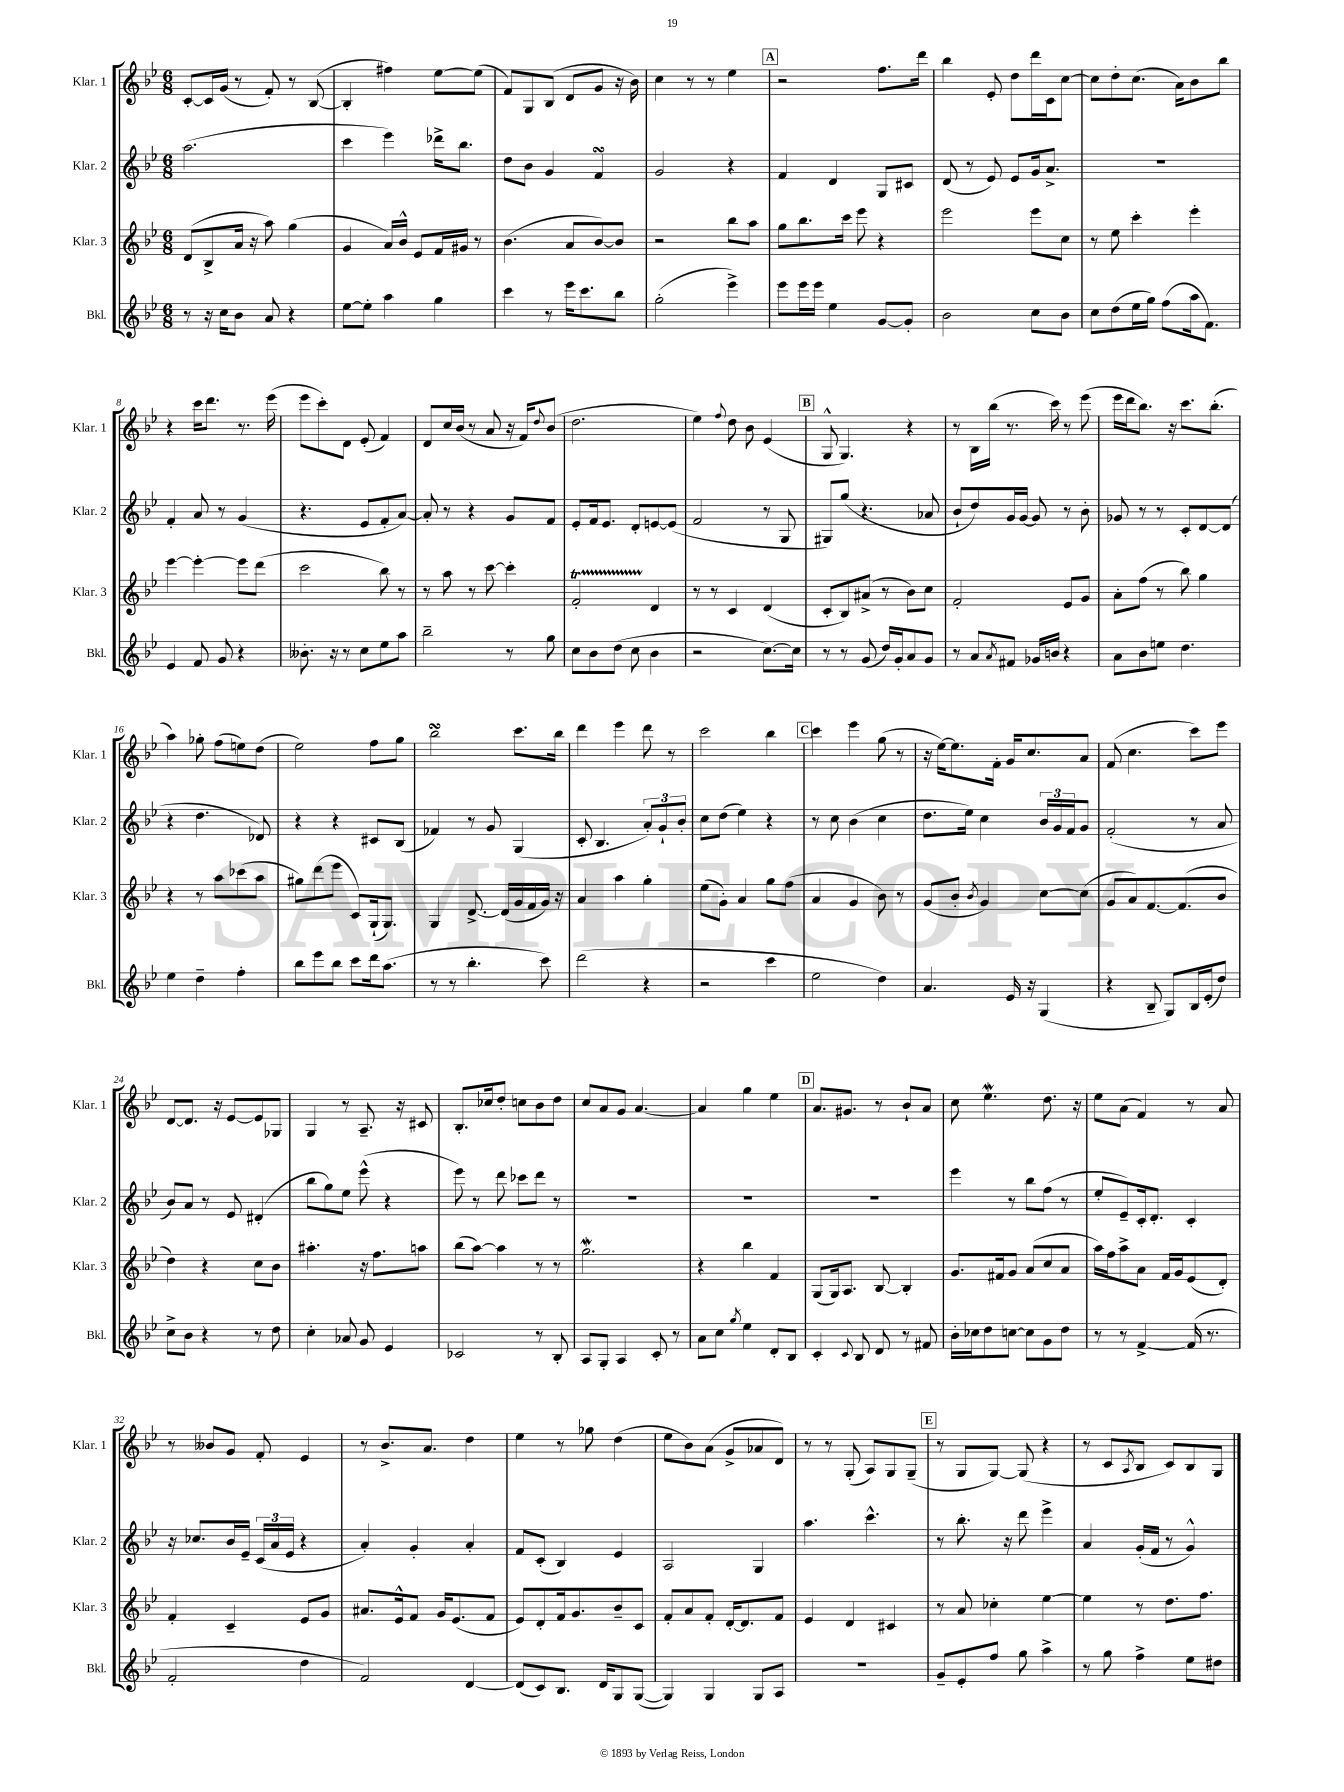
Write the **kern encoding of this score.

**kern	**kern	**kern	**kern
*staff4	*staff3	*staff2	*staff1
*clefG2	*clefG2	*clefG2	*clefG2
*k[b-e-]	*k[b-e-]	*k[b-e-]	*k[b-e-]
*M6/8	*M6/8	*M6/8	*M6/8
8r	(8d/L	(2.aa\	[8c'/L
16r	8B-^/	.	16c/]L
16cc\LK	.	.	(16g/JJ
8b-\J	16a/Jk	.	8r
.	16r	.	.
8a/	8aa\)	.	8f'/)
4r	(4gg\	.	8r
.	.	.	([8B-/
=	=	=	=
[8ee-\L	4g/	4ccc\	4B-'/]
8ee-'\]J	.	.	.
4aa\	16a/LL)	4eee-\)	4ff#\)
.	16b-^^/JJ	.	.
.	8e-/L	.	.
4gg\	16f/L	16ddd-^\LK	[8ee-\L
.	16g#/JJ	8.bb-\J	.
.	8r	.	(8ee-\]J
=	=	=	=
4ccc\	(4.b-\	8dd\L	8f/L)
.	.	8b-\J	8G/
8r	.	4g/	(8B-/J
16eee-\LK	8a/L	.	8d/L
8.ccc\	.	.	.
.	[8b-/)	4f/	8g/J
8bb-\J	8b-/]J	.	16r
.	.	.	16b-\)
=	=	=	=
(2gg'\	2r	2g/	4cc\
.	.	.	8r
.	.	.	8r
4eee-^\)	8bb-\L	4r	4ee-\
.	8aa\J	.	.
=	=	=	=
8eee-\L	8gg\L	4f/	2r
16eee-\L	8.bb-\	.	.
16eee-\JJ	.	.	.
4ee-\	.	4d/	.
.	16ccc\Jk	.	.
.	8eee-\	.	.
[8g/L	4r	8G/L	8.ff\L
8g'/]J	.	8c#/J	.
.	.	.	16ddd\Jk
=	=	=	=
2b-\	2eee-\	(8d/	4bb-\
.	.	8r	.
.	.	8e-/)	8e-'/
.	.	8e-/L	8dd\L
8cc\L	8eee-\L	16g/k	16ddd\L
.	.	8.a^/J	16c\J
8b-\J	8cc\J	.	[8cc\J
=	=	=	=
8cc\L	8r	2.r	8cc\]L
(8dd\	8ee-\	.	8dd'\
16ee-\L	4ccc'\	.	(8.cc\J
16gg\JJ)	.	.	.
(8ff\L	.	.	.
.	.	.	16a\LK)
16aa\k	4eee-'\	.	8b-\
8.f\J)	.	.	.
.	.	.	8bb-\J
=	=	=	=
4e-/	[4eee-\	4f'/	4r
8f/	4eee-'\_	8a/	16ccc\LK
.	.	.	8.ddd\J
8g/	.	8r	.
4r	8eee-\]L	(4g/	8.r
.	(8ddd\J	.	.
.	.	.	(16eee-\
=	=	=	=
8.b--'\	2ccc\	4.r	8eee-\L
.	.	.	8ccc'\)
16r	.	.	.
8r	.	.	8d\J
8cc\L	.	8e-/L	(8e-'/
8ee-\	8bb-\)	8f'/	4f/)
8aa\J	8r	[8a/J)	.
=	=	=	=
2bb-~\	8r	8a'/]	8d/L
.	8aa\	8r	16cc/L
.	.	.	(16b-/JJ
.	8r	4r	8r
.	[8ccc\	.	8a/
8r	4ccc'\]	8g/L	16r
.	.	.	16f/LK)
.	.	.	8qqdd/
8gg\	.	8f/J	(8b-/J
=	=	=	=
8cc\L	2f'/	8e-'/L	2.dd\
8b-\	.	16f/k	.
.	.	8.e-/J	.
(8dd\J	.	.	.
8cc\	.	8d'/L	.
4b-\	4d/	[8e/	.
.	.	(8e/]J	.
=	=	=	=
2r	8r	2f/	4ee-\)
.	8r	.	.
.	.	.	8qqff/
.	4c/	.	8dd\
.	.	.	8b-\
[8.cc\L)	(4d/	8r	(4e-/
.	.	8G/	.
16cc\]Jk	.	.	.
=	=	=	=
8r	8c'/L	8G#/L)	8G^^/
8r	8B-/)	(8gg/J	4.G/)
(8g/	(8a#^/J	4.r	.
16dd/LL)	8r	.	.
16g'/J	.	.	.
8a/	8b-\L)	.	4r
8g/J	8cc\J	8a-/	.
=	=	=	=
8r	2f'/	8b-`/L	8r
8a/L	.	8dd/)	16B-\LL
.	.	.	(16bb-\JJ
8qa/	.	.	.
8f#/J	.	16g/L	8.r
.	.	[16g/JJ	.
16g-/LL	.	8g/]	.
16b/JJ	.	.	16ccc\)
4r	8e-/L	8r	8r
.	8g/J	8b-'\	(8eee-\
=	=	=	=
8a\L	8a'\L	8g-/	16eee-\LL
.	.	.	16ddd\J
8b-\	(8ff\J	8r	8.bb-\J)
8ee\J	8r	8r	.
.	.	.	16r
4.dd\	8bb-\)	8c'/L	8.ccc\L
.	4gg\	[8d/	.
.	.	.	(8.bb-'\J
.	.	(8d/]J	.
=	=	=	=
4ee-\	4r	4r	4aa\)
4dd~\	8r	4.dd\	8gg-'\
.	8aa\L	.	(8ff\L
4ff'\	(8ccc-\	.	8ee\)
.	8aa\J	8d-/)	(8dd\J
=	=	=	=
8bb-\L	8gg#\L)	4r	2ee-\)
8eee-\	(8ddd\	.	.
8bb-\J	8eee-\J	4r	.
8ccc\L	8c/L)	.	.
16ddd\k	(16G`/k	8c#/L	8ff\L
(8.aa\J	8.G/J)	.	.
.	.	(8B-/J	8gg\J
=	=	=	=
8r	4G/	4f-/)	2bb-\
8r	.	.	.
4.bb-'\	[8.d^/	8r	.
.	.	8g/	.
.	(16d/]LL	.	.
.	16g/	(4G/	8.ccc\L
.	16f/	.	.
8ccc\)	16g/JJ)	.	.
.	16r	.	16bb-\Jk
=	=	=	=
(2ddd\	4a/	8c'/	4ddd\
.	.	4.B-/	.
.	4aa\	.	4eee-\
4r	4gg'\	12a'/L)	8ddd\
.	.	12g`/	.
.	.	.	8r
.	.	12b-'/J	.
=	=	=	=
2r	(8ee-\L	8cc\L	2ccc\
.	8g'\J)	(8dd\J	.
.	4a/	4ee-\)	.
4ccc\	8gg\L	4r	4bb-\
.	(8ff\J	.	.
=	=	=	=
2ee-\	4a/	8r	4ccc\
.	.	8cc\	.
.	4g/	(4b-\	4eee-\
4dd\)	8b-\)	4cc\	(8gg\
.	8r	.	8r
=	=	=	=
4.a/	(8g/L	8.dd\L	16r
.	.	.	[16ee-\LK)
.	8b-'/J	.	8.ee-\]
.	.	16ee-\Jk)	.
.	8qb-/	.	.
.	4g/)	4cc\	.
.	.	.	16f'\Jk
16e-/	.	.	16g/LK
16r	.	.	8.cc/
(4G/	[8cc\L	24b-/LL	.
.	.	24g/	.
.	.	24f/J	.
.	(8cc\]J	8g/J	8a/J
=	=	=	=
4r	8g/L	(2f'/	(8f/
.	8a/)	.	4.cc\
8B-~/	[8.f/	.	.
8G/L)	.	.	.
.	(8.f/]	.	.
16B-/L	.	8r	8ccc\L)
(16e-'/J	.	.	.
8dd/J)	8b-/J	8a/	8eee-\J
=	=	=	=
8cc^\L	4dd\)	8b-/L)	[8d/L
8b-\J	.	8a/J	8.d/]J
4r	4r	8r	.
.	.	.	16r
.	.	8e-/	[8e-/L
8r	8cc\L	(4d#'/	8e-/]
8dd\	8b-\J	.	8G-/J
=	=	=	=
4cc'\	4.aa#'\	8bb-\L	4G/
.	.	8gg\)	.
8a-/	.	8ee-\J	8r
8g/	16r	(8eee-^^\	8.A~/
.	8.ff\L	.	.
4e-/	.	4r	.
.	.	.	16r
.	8aa\J	.	8c#/
=	=	=	=
2c-/	(8bb-\L	8eee-\)	8.B-'/L
.	[8aa\J)	8r	.
.	.	.	16cc-/k
.	4aa\]	8ddd\	8dd'/J
.	.	8ccc-\L	8cc\L
8r	8r	8ddd\J	8b-\
8B-'/	8r	8r	8dd\J
=	=	=	=
8A/L	2.gg\	2.r	8cc/L
8G'/J	.	.	8a/
4A/	.	.	8g/J
.	.	.	[4.a/
8c'/	.	.	.
8r	.	.	.
=	=	=	=
8a\L	4r	2.r	4a/]
8cc\J	.	.	.
8qgg/	.	.	.
4ee-\	4bb-\	.	4gg\
8d'/L	4f/	.	4ee-\
8B-/J	.	.	.
=	=	=	=
4c'/	(8G/L	2.r	8.a/L
.	16G/k)	.	.
.	8.A/J	.	8.g#/J
8qqc/	.	.	.
8B-/	.	.	.
8d/	[8B-/	.	8r
8r	4B-'/]	.	8b-`/L
8f#/	.	.	8a/J
=	=	=	=
16b-'\LL	8.g/L	4eee-\	8cc\
16cc-\J	.	.	.
8dd\	.	.	4.ee-\
.	16f#/k	.	.
[8cc\J	8g/J	8r	.
8cc\]L	(8a/L	8bb-\L	.
8g\	8cc/	(8ff\J	8.dd\
8dd\J	8a/J	8r	.
.	.	.	16r
=	=	=	=
8r	16aa\LL)	8ee-'/L	8ee-\L
.	16ff\J	.	.
8r	8aa^\	8e-~/)	(8a\J
[4f^/	8a\J	16c'/k	4f/)
.	.	8.d'/J	.
.	16f/LL	.	.
.	16g/J	.	.
(16f/]	(8e-/	4c'/	8r
8.r	.	.	.
.	8d'/J)	.	8a/
=	=	=	=
2f'/	4f'/	16r	8r
.	.	8.cc-/L	.
.	.	.	8b--/L
.	4c~/	16b-/L	8g/J
.	.	16e-~/JJ	.
.	.	(24c/LL	8f'/
.	.	24a/	.
.	.	24e-/JJ	.
4dd\	8e-/L	4r	4e-/
.	8g/J	.	.
=	=	=	=
2f/)	8.a#/L	4a'/)	8r
.	.	.	8.b-^/L
.	16e-^^/k	.	.
.	8f/J	4g'/	.
.	.	.	8.a/J
.	16g/LK	.	.
.	(8.e-/	.	.
[4d/	.	4a'/	4dd\
.	8f/J	.	.
=	=	=	=
(8d/]L	8e-/L)	8f/L	4ee-\
8c/)	8d'/	(8c'/J	.
8.B-/J	16f/k	4B-/)	8r
.	8.g/	.	.
.	.	.	8gg-\
16d/LK	.	.	.
8G/	8b-~/	4e-/	(4dd\
([8G/J	8c/J	.	.
=	=	=	=
4G/])	8f'/L	2A/	8ee-\L
.	8a/	.	8b-\)
4G/	8f'/J	.	(8a\J
.	[16d'/LK	.	8g^/L
.	8.d/]	.	.
8G/L	.	4G/	8a-/
8A/J	8f/J	.	8d/J)
=	=	=	=
2.r	4e-/	4.aa\	8r
.	.	.	8r
.	4d/	.	(8G'/
.	.	4.ccc^^\	8A/L)
.	4c#/	.	8G/
.	.	.	(8G~/J
=	=	=	=
8g~/L	8r	8r	8r
8e-'/	8a/	8.bb-'\	8G/L
8ff/J	4cc-'\	.	[8G/J)
.	.	16r	.
8gg\	.	8ddd\	(8G/]
4aa^\	[4ee-\	4eee-^\	4r
=	=	=	=
8r	4ee-\]	4a/	8r
8gg\	.	.	8c/L
.	.	.	8qA/
4ff^\	8r	(16g'/LL	8B-/J
.	.	16f/JJ	.
.	8.dd\L	8r	8c/L)
8ee-\L	.	4g^^/)	8B-/
.	8.ff\J	.	.
8dd#\J	.	.	8G/J
==	==	==	==
*-	*-	*-	*-
